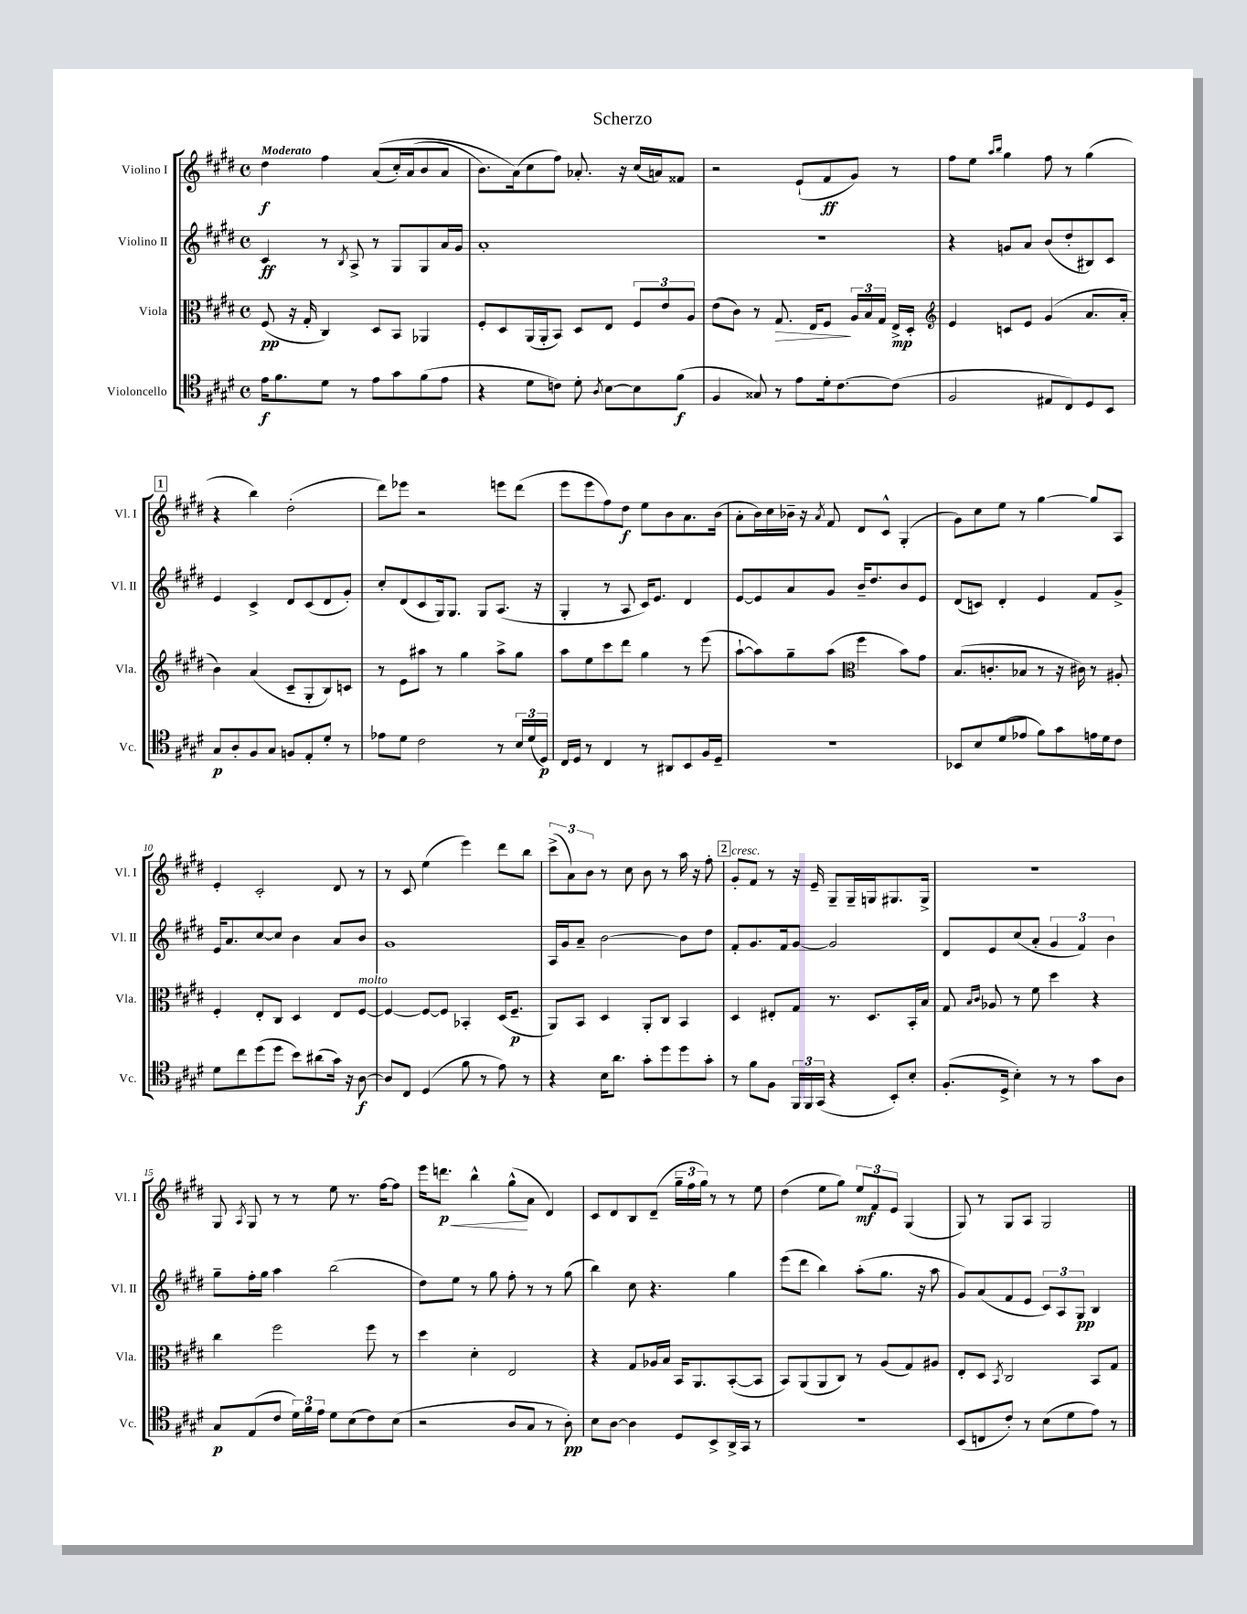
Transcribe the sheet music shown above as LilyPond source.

\header { title = "Scherzo" }
<<
\new StaffGroup <<
\new Staff = "s0" \with { instrumentName = "Violino I" shortInstrumentName = "Vl. I" } {
    \clef treble \key e \major \defaultTimeSignature \time 4/4 \tempo "Moderato"
    \autoBeamOff dis''4\f fis''4 a'8[(\( cis''16-.) a'16( b'8 a'8] |
    b'8.[) a'16(\) cis''8 fis''8]) aes'8.-. r16 cis''16[( a'16) fisis'8] |
    r2 e'8[-!( fis'8\ff gis'8]) r8 |
    fis''8[ e''8] \grace { a''16[ b''16] } gis''4 fis''8 r8 gis''4( |
    \mark \markup { \box "1" } r4 b''4) dis''2-.( |
    dis'''8[) ees'''8] r2 e'''8[ dis'''8]( |
    e'''8[ e'''8 fis''8) dis''8]\f e''8[ b'8 a'8. b'16]( |
    a'8[-. b'16) cis''16 bes'16]-- r16 \acciaccatura { a'8 } fis'8 dis'8[ cis'8]-^ gis4-.( |
    gis'8[) cis''8 e''8] r8 gis''4~ gis''8[ a8] |
    e'4-. cis'2-. dis'8 r8 |
    r8 cis'8 e''4( e'''4) dis'''8[ b''8] |
    \tuplet 3/2 { cis'''8[->( a'8) b'8] } r8 cis''8 b'8 r8 a''16 r16 fis''8-. |
    \mark \markup { \box "2" } gis'8[-.^\markup { \italic "cresc." } fis'8] r8 r16 e'16-- gis8[-- gis16-- g16 gis8. gis16]-> |
    R1 |
    gis8 \acciaccatura { a8 } gis8 r8 r8 e''8 r8. fis''16[~ fis''8] |
    e'''16[ d'''8.]\p\< b''4-^ gis''8[-^\!( a'8] dis'4) |
    cis'8[ dis'8 b8 dis'8]--( \tuplet 3/2 { gis''16[-- fis''16 gis''16]) } r8 r8 e''8 |
    dis''4( e''8[ gis''8]) \tuplet 3/2 { e''8[\mf fis'8 e'8] } gis4( |
    gis8) r8 gis8[ a8] gis2 \bar "|." |
}
\new Staff = "s1" \with { instrumentName = "Violino II" shortInstrumentName = "Vl. II" } {
    \clef treble \key e \major \defaultTimeSignature \time 4/4
    \autoBeamOff cis'4\ff r8 \acciaccatura { b8 } a8-> r8 gis8[ gis8 a'16 gis'16] |
    a'1-. |
    R1 |
    r4 g'8[ a'8] b'8[( dis''8-. bis8) cis'8] |
    \mark \markup { \box "1" } e'4 cis'4-> dis'8[ cis'8( dis'8 gis'8]-.) |
    cis''8[-. dis'8( cis'8 gis16) gis8.] gis8[ a8.]( r16 |
    gis4-. r8 a8 cis'16[) e'8.] dis'4 |
    e'8[~ e'8 a'8 gis'8] b'16[-- dis''8. b'8 e'8] |
    dis'8[( c'8]) dis'4-. e'4 fis'8[ gis'8]-> |
    e'16[ a'8. cis''8~ cis''8] b'4 a'8[ b'8] |
    gis'1 |
    a16[ gis'16 a'8]-- b'2~ b'8[ dis''8] |
    \mark \markup { \box "2" } fis'8[-. gis'8. fis'16 gis'8]~ gis'2 |
    dis'8[ e'8 cis''8( a'8]-. \tuplet 3/2 { gis'4 fis'4) b'4 } |
    gis''8[-- fis''16-. gis''16] a''4 b''2( |
    dis''8[) e''8] r8 gis''8 fis''8-. r8 r8 gis''8( |
    b''4) cis''8 r4. gis''4 |
    e'''8[( dis'''8] b''4) a''8[-.( gis''8.] r16 a''8 |
    gis'8[) a'8( fis'8 e'8] \tuplet 3/2 { cis'8[) a8 gis8]\pp } b4 \bar "|." |
}
\new Staff = "s2" \with { instrumentName = "Viola" shortInstrumentName = "Vla." } {
    \clef alto \key e \major \defaultTimeSignature \time 4/4
    \autoBeamOff fis8\pp( r16 gis16-. cis4) dis8[ b,8] aes,4 |
    fis8[-. dis8 a,16( a,16-. b,8]) dis8[ e8] \tuplet 3/2 { fis8[ e'8 a8] } |
    e'8[( cis'8]) r8 gis8.\> e16[ fis8]\! \tuplet 3/2 { a16[ b16 gis16] } e16[->\mp dis16]-. |
    \clef treble e'4 c'8[ e'8] gis'4( a'8.[ a'16]-. |
    \mark \markup { \box "1" } b'4) a'4( cis'8[-- gis8-. b8) c'8] |
    r8 e'8[ ais''8] r8 gis''4 ais''8[-> gis''8] |
    a''8[ e''8 cis'''8 dis'''8] gis''4 r8 e'''8( |
    a''8[~-! a''8) gis''8-- a''8]( \clef alto fis''4 b'8[) gis'8] |
    b8.[( c'8.-. bes8] r8 r16 cis'16) r8 ais8-. |
    fis4-. e8[-. cis8] dis4 e8[ fis8]~^\markup { \italic "molto" } |
    fis4~ fis8[~ fis8] bes,4-. dis16[( fis8.]--\p |
    a,8[) b,8] dis4 a,8[-. cis8] b,4 |
    \mark \markup { \box "2" } dis4 eis8[-. gis8] r8. dis8.[ b,16-. b16] |
    gis8 \grace { b16[ cis'16] } aes8 r8 fis'8 dis''4 r4 |
    cis''4 fis''2 fis''8 r8 |
    dis''4 dis'4-. e2 |
    r4 gis8[ aes16 b16] b,16[ a,8. b,8~-.( b,8] |
    b,8[) a,8( a,8 cis8]) r8 a8[( gis8) ais8] |
    e8[-. dis8] \acciaccatura { b,8 } cis2 b,8[ gis8] \bar "|." |
}
\new Staff = "s3" \with { instrumentName = "Violoncello" shortInstrumentName = "Vc." } {
    \clef tenor \key e \major \defaultTimeSignature \time 4/4
    \autoBeamOff e'16[\f fis'8. dis'8] r8 e'8[ gis'8 fis'8( e'8] |
    r4 dis'8[ c'8]) dis'8-. \acciaccatura { a8 } b8[~ b8 fis'8]\f( |
    fis4 gisis8) r8 e'8[ dis'16-. cis'8.~ cis'8]( |
    fis2 eis8[ cis8) dis8 b,8] |
    \mark \markup { \box "1" } gis8[\p a8-. fis8 gis8] f8[ e8-. dis'8]-. r8 |
    ees'8[ dis'8] cis'2 r8 \tuplet 3/2 { b16[ dis'16( dis16]\p) } |
    cis16[ dis16] r8 cis4 r8 ais,8[ b,8 fis16 dis16]-- |
    R1 |
    bes,8[ b8 dis'8( ees'8] fis'8[) gis'8 e'16 dis'16 cis'8] |
    dis'8[ cis''8 dis''8( dis''8] b'8[) ais'8( gis'16]) r16 a8~\f |
    a8[ cis8] dis4( fis'8 r8 e'8) r8 |
    r4 b16[ a'8.] gis'8[-. dis''8 dis''8 gis'8]-. |
    \mark \markup { \box "2" } r8 fis'8[ fis8] \tuplet 3/2 { fis,16[ fis,16 gis,16]( } r4 b,8[-.) b8]-. |
    fis8.[-.( dis16]-> b4-.) r8 r8 gis'8[ a8] |
    gis8[\p e8( cis'8] \tuplet 3/2 { dis'16[) fis'16 e'16] } dis'8[ b8( cis'8) b8]( |
    r2 a8[ gis8] r8 a8-.\pp) |
    b8[ a8]~ a4 dis8[ b,8-> a,16-> gis,16] r8 |
    R1 |
    b,8[( c8 cis'8]-.) r8 b8[( dis'8 e'8]) r8 \bar "|." |
}
>>
>>
